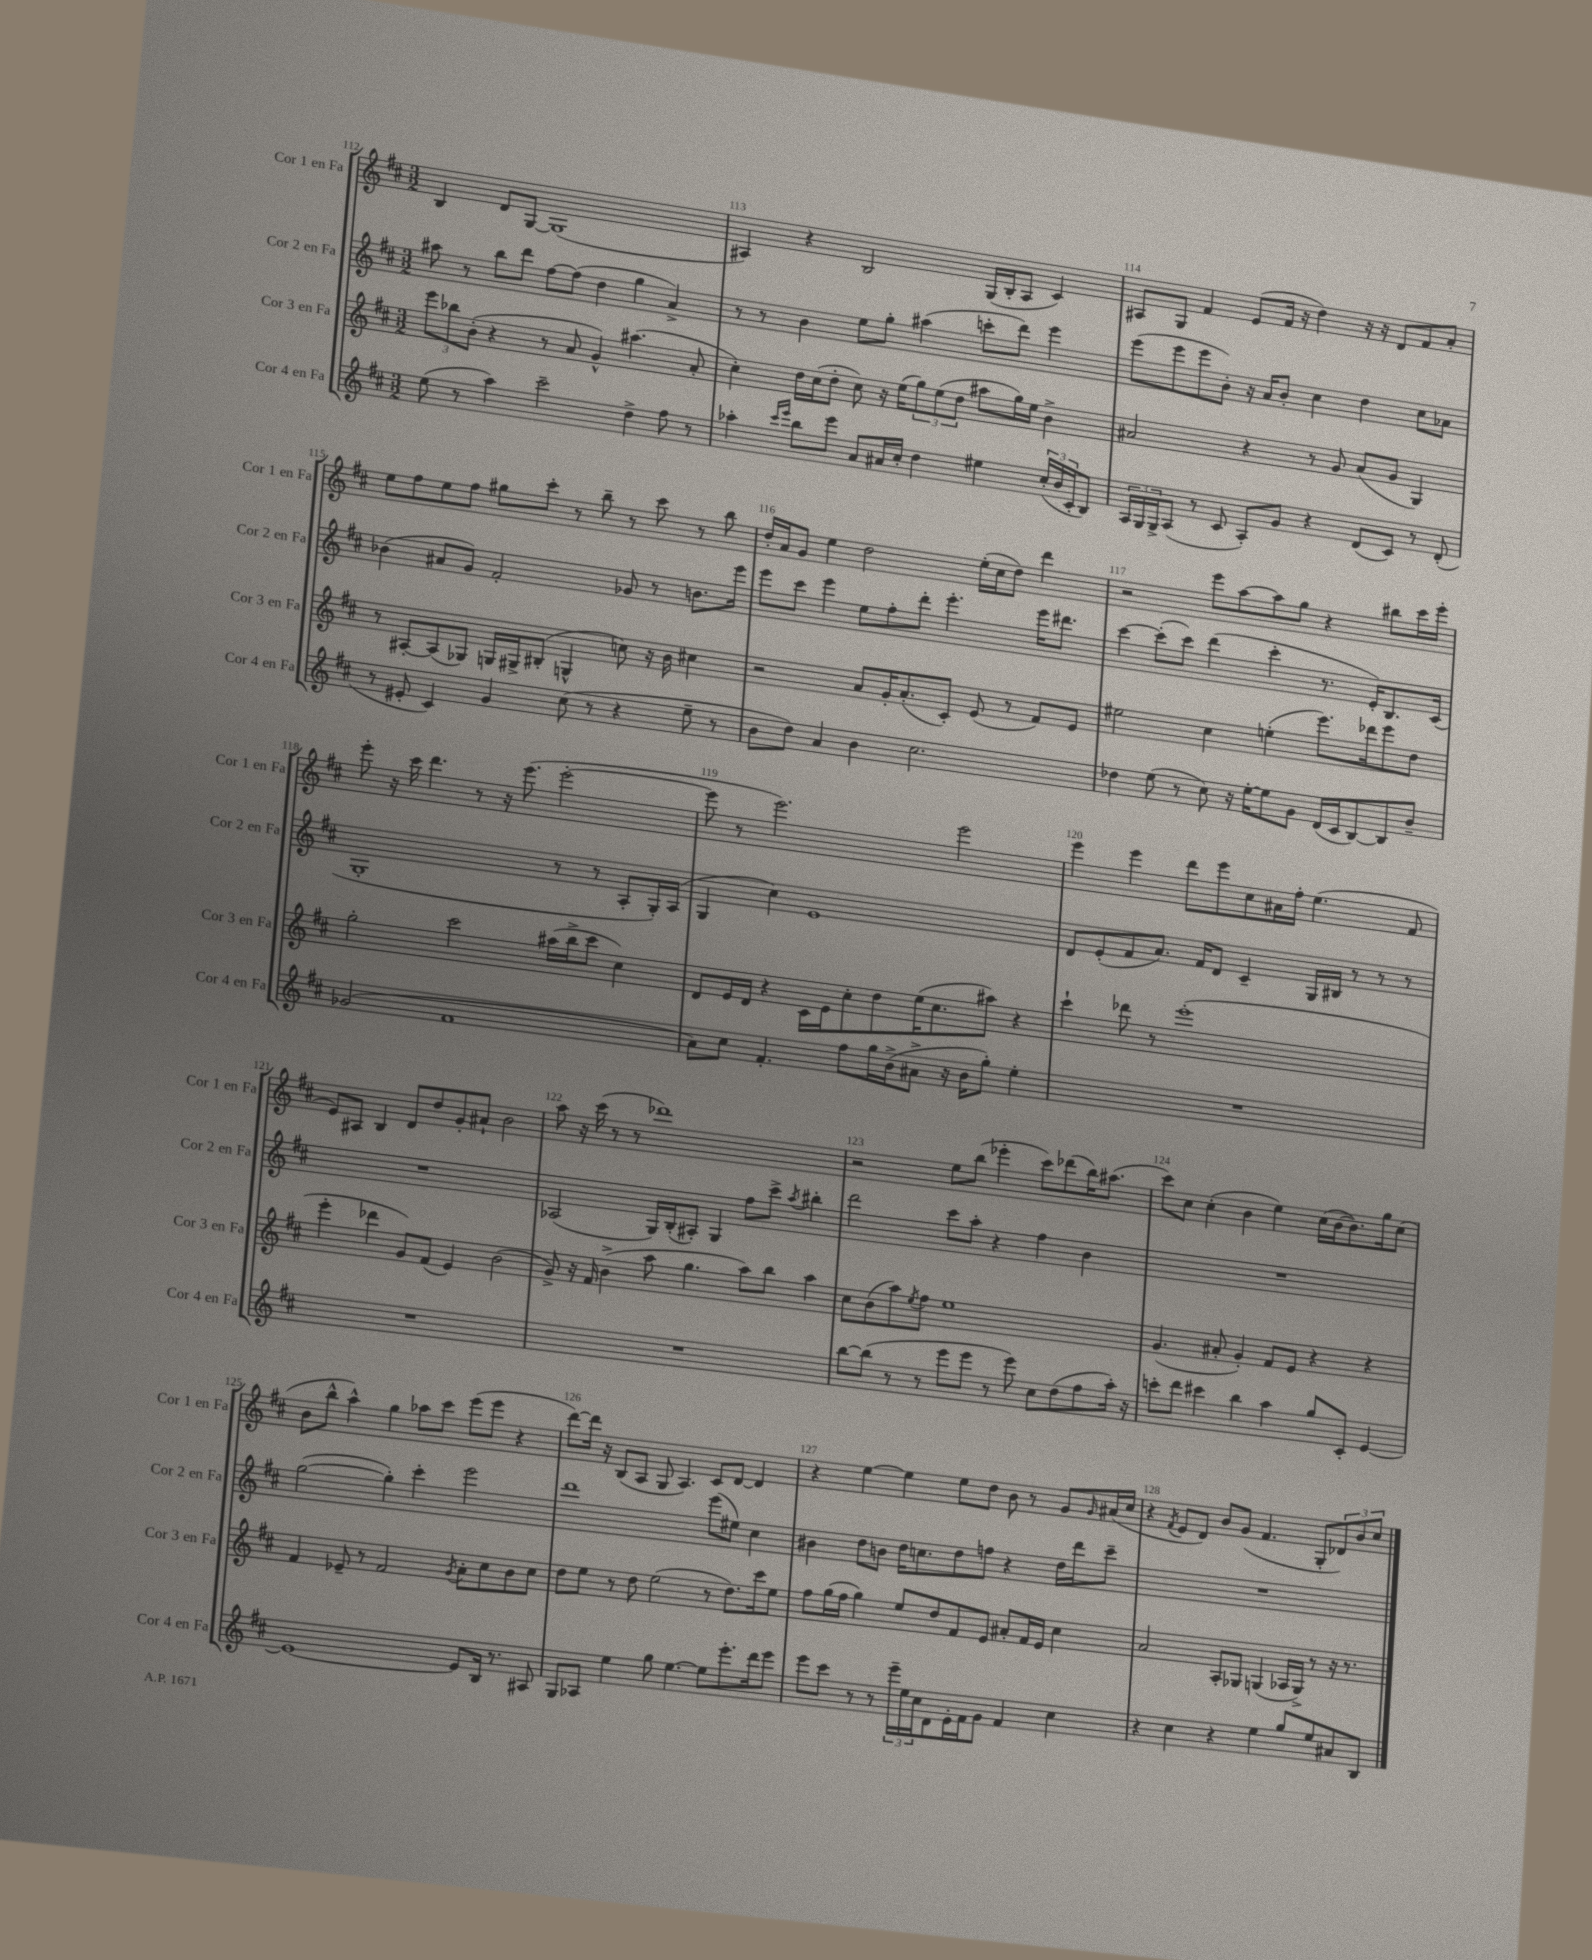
<<
\new StaffGroup <<
\new Staff = "s0" \with { instrumentName = "Cor 1 en Fa" shortInstrumentName = "Cor 1 en Fa" } {
    \clef treble \key d \major \numericTimeSignature \time 3/2
    b4 d'8 g8~ g1( |
    ais4) r4 b2 g16( b16-. ais8 cis'4) |
    ais8 g8 fis'4 e'8( fis'16 r16 d''4) r16 r16 d'8 fis'8 a'8-. |
    e''8 fis''8 e''8 fis''8 gis''8 cis'''8-. r8 b''8-- r8 cis'''8 r8 b''8 |
    d''16-. a'16 g'8 e''4 d''2 e''16-.( cis''16 d''8) d'''4 |
    r2 e'''8 a''8~ a''8 g''8 r4 bis''8 cis'''16 e'''16-. |
    e'''8-. r16 cis'''16 d'''4. r8 r16 e'''8.( e'''2~-. |
    e'''8 r8 e'''2.) e'''2 |
    e'''4 e'''4 d'''8 e'''8 cis''8 ais'16 fis''16-. e''4.( fis'8 |
    e'8) ais8 b4 d'8 d''8 g'8-. ais'8-! b'2 |
    a''8 r16 cis'''16( r8 r8 des'''1) |
    r2 e''8 b''8( ees'''4-. cis'''8) des'''8( b''16) ais''8.( |
    cis'''8) cis''8 cis''4-.( b'4 e''4) cis''16( b'16~ b'8.) g''16 cis''8( |
    b'8 b''8-^ a''4-^) g''4 aes''8 cis'''8 e'''8( e'''8 r4 |
    d'''8~) d'''16 r16 b8( a8 g8 a4.) cis'8 d'8~ d'4 |
    r4 e''4~ e''4 e''8 d''8 b'8 r8 g'8 \grace { g'16 } ais'16( cis''16 |
    r4 \acciaccatura { fis'8 } e'8 d'8) b'8 g'8( fis'4. g8-. \tuplet 3/2 { des'8) b'8 cis''8 } \bar "|." |
}
\new Staff = "s1" \with { instrumentName = "Cor 2 en Fa" shortInstrumentName = "Cor 2 en Fa" } {
    \clef treble \key d \major \numericTimeSignature \time 3/2
    ais''8 r8 b''8 d'''8 fis''8~ fis''8( d''4 g''4 a'4->) |
    r8 r8 b'4 e''8 g''8-. ais''4( c'''8-. d'''8) e'''4 |
    e'''8( e'''8 e'''8 b'8-.) r16 a'16 b'8-. cis''4 d''4 cis''8 aes'8 |
    bes'4( ais'8 g'8) fis'2-. ges'8 r8 b'8. e'''16 |
    e'''8 cis'''8 e'''4 e''8 fis''8-. d'''8-. e'''4.-. e'''16 dis'''8. |
    cis'''4~ cis'''8-.( cis'''8) d'''4( cis'''4-. r8. e'16-.) b8. cis'16( |
    g1-. r8 r8 a8-. g16-.) a16( |
    g4 cis''4) e'1 |
    d'8 e'8-.( fis'8 a'8.) fis'16 d'8 cis'4-- g16 bis16 r8 r8 r8 |
    R1. |
    aes2( g16) b16-.( ais8-.) g4 fis''8 cis'''8-> \acciaccatura { a''8 } bis''4-. |
    d'''2 cis'''8 a''8-. r4 fis''4 b'4 |
    R1. |
    g''2~( g''4-.) cis'''4-. e'''2 |
    d'''1 e'''8( eis''8) cis''4 |
    bis'4 d''8 b'8 d''16 c''8. d''8 f''8 r4 d''16 d'''16 cis'''8-- |
    R1. \bar "|." |
}
\new Staff = "s2" \with { instrumentName = "Cor 3 en Fa" shortInstrumentName = "Cor 3 en Fa" } {
    \clef treble \key d \major \numericTimeSignature \time 3/2
    \tuplet 3/2 { e'''8 bes''8 b'8-.( } r4 r8 a'8 g'4-^) ais''4.( a'8-. |
    cis''4-.) d''16 cis''16( d''8-. cis''8) r16 e''16( \tuplet 3/2 { g''8) e''8( d''8 } ais''8 g''16) e''16 b'4-> |
    ais'2 r4 r8 g'8 ais'8( g'8 g4) |
    r8 ais8~-. ais8( ges8) g16 gis16-> bis8-.( g4-^ c''8) r16 b'16 cis''4 |
    r2 a'8 g'16-. a'8.-.( cis'8-.) e'8( r8 fis'8) e'8 |
    eis''2 cis''4 e''4-.( e'''8.) des'''16 e'''8 d''8 |
    g''2-. cis'''2 ais''16( b''16-> cis'''8 cis''4) |
    d'8 e'16 d'16 r4 cis'16 e'16 cis''8-. d''8 e''16( cis''8. ais''8) r4 |
    cis'''4-! des'''8 r8 e'''1-.( |
    e'''4-. des'''4 g'8) fis'8( e'4) b'2( |
    g'8->) r16 fis'16 b'4->( a''8 g''4. a''8) b''8 a''4 |
    cis''8 b'8( a''8) \acciaccatura { e''8 } fis''8 e''1 |
    g'4.( ais'8-. g'4-.) fis'8 e'8 r4 r4 |
    fis'4 ees'8-- r8 fis'2 \acciaccatura { g'8 } a'8-. cis''8 b'8 cis''8 |
    d''8 e''8 r8 d''8 e''2( r8 d''8.) cis'''16 e''8 |
    fis''8 g''16( fis''16 g''4) e''8 d''8 fis'8 e'8 ais'8-. fis'16 e'16 cis''4 |
    a'2 a8-. ges8 g4( aes16 g16->) r8 r16 r8. \bar "|." |
}
\new Staff = "s3" \with { instrumentName = "Cor 4 en Fa" shortInstrumentName = "Cor 4 en Fa" } {
    \clef treble \key d \major \numericTimeSignature \time 3/2
    e''8( r8 a''4) cis'''2-- d''4-> fis''8 r8 |
    aes''4-. \grace { cis'''16 e'''16 } b''8 e'''8 a'8 ais'16 cis''16-. d''4 eis''4 \tuplet 3/2 { cis''16-.( b'16 cis'16-. } b8) |
    \tuplet 3/2 { a16 g16 g16-> } a8( r8 cis'8 a8-.) g'8 r4 d'8( cis'8) r8 d'8-.( |
    r8 eis'8-. cis'4) g'4 cis''8( r8 r4 e''8-- r8 |
    b'8 d''8) a'4 b'4 cis''2. |
    des''4 e''8( r8 cis''8) r16 e''16~-. e''8 g'8 d'16( cis'16 b8~) b8 b'8-- |
    ges'2( fis'1 |
    a'8) cis''8 fis'4.-. fis''8 g''16 b'16->( ais'8-> r16 b'16 g''8-.) e''4-. |
    R1. |
    R1. |
    R1. |
    b''8~ b''8( r8 r8 e'''8 e'''8 r8 e'''8) cis''8 d''8( fis''8 a''16-.) r16 |
    c'''8-. d'''8 cis'''4 b''4 a''4 g''8 cis'8-. e'4~ |
    e'1~ e'8 b16 r8. ais8 |
    g8 aes8 e''4 g''8 e''4.~ e''8 e'''8.-. d'''16 e'''8 |
    e'''8 cis'''8 r8 r8 \tuplet 3/2 { e'''16-- e''16 cis''16 } d'8 e'16-. fis'16 g'8 fis'4 cis''4 |
    r4 cis''4 r4 e''4 g''8 e''8 ais'8 b8 \bar "|." |
}
>>
>>
\layout { \context { \Score currentBarNumber = #112 \override BarNumber.break-visibility = ##(#f #t #t) barNumberVisibility = #all-bar-numbers-visible } }
